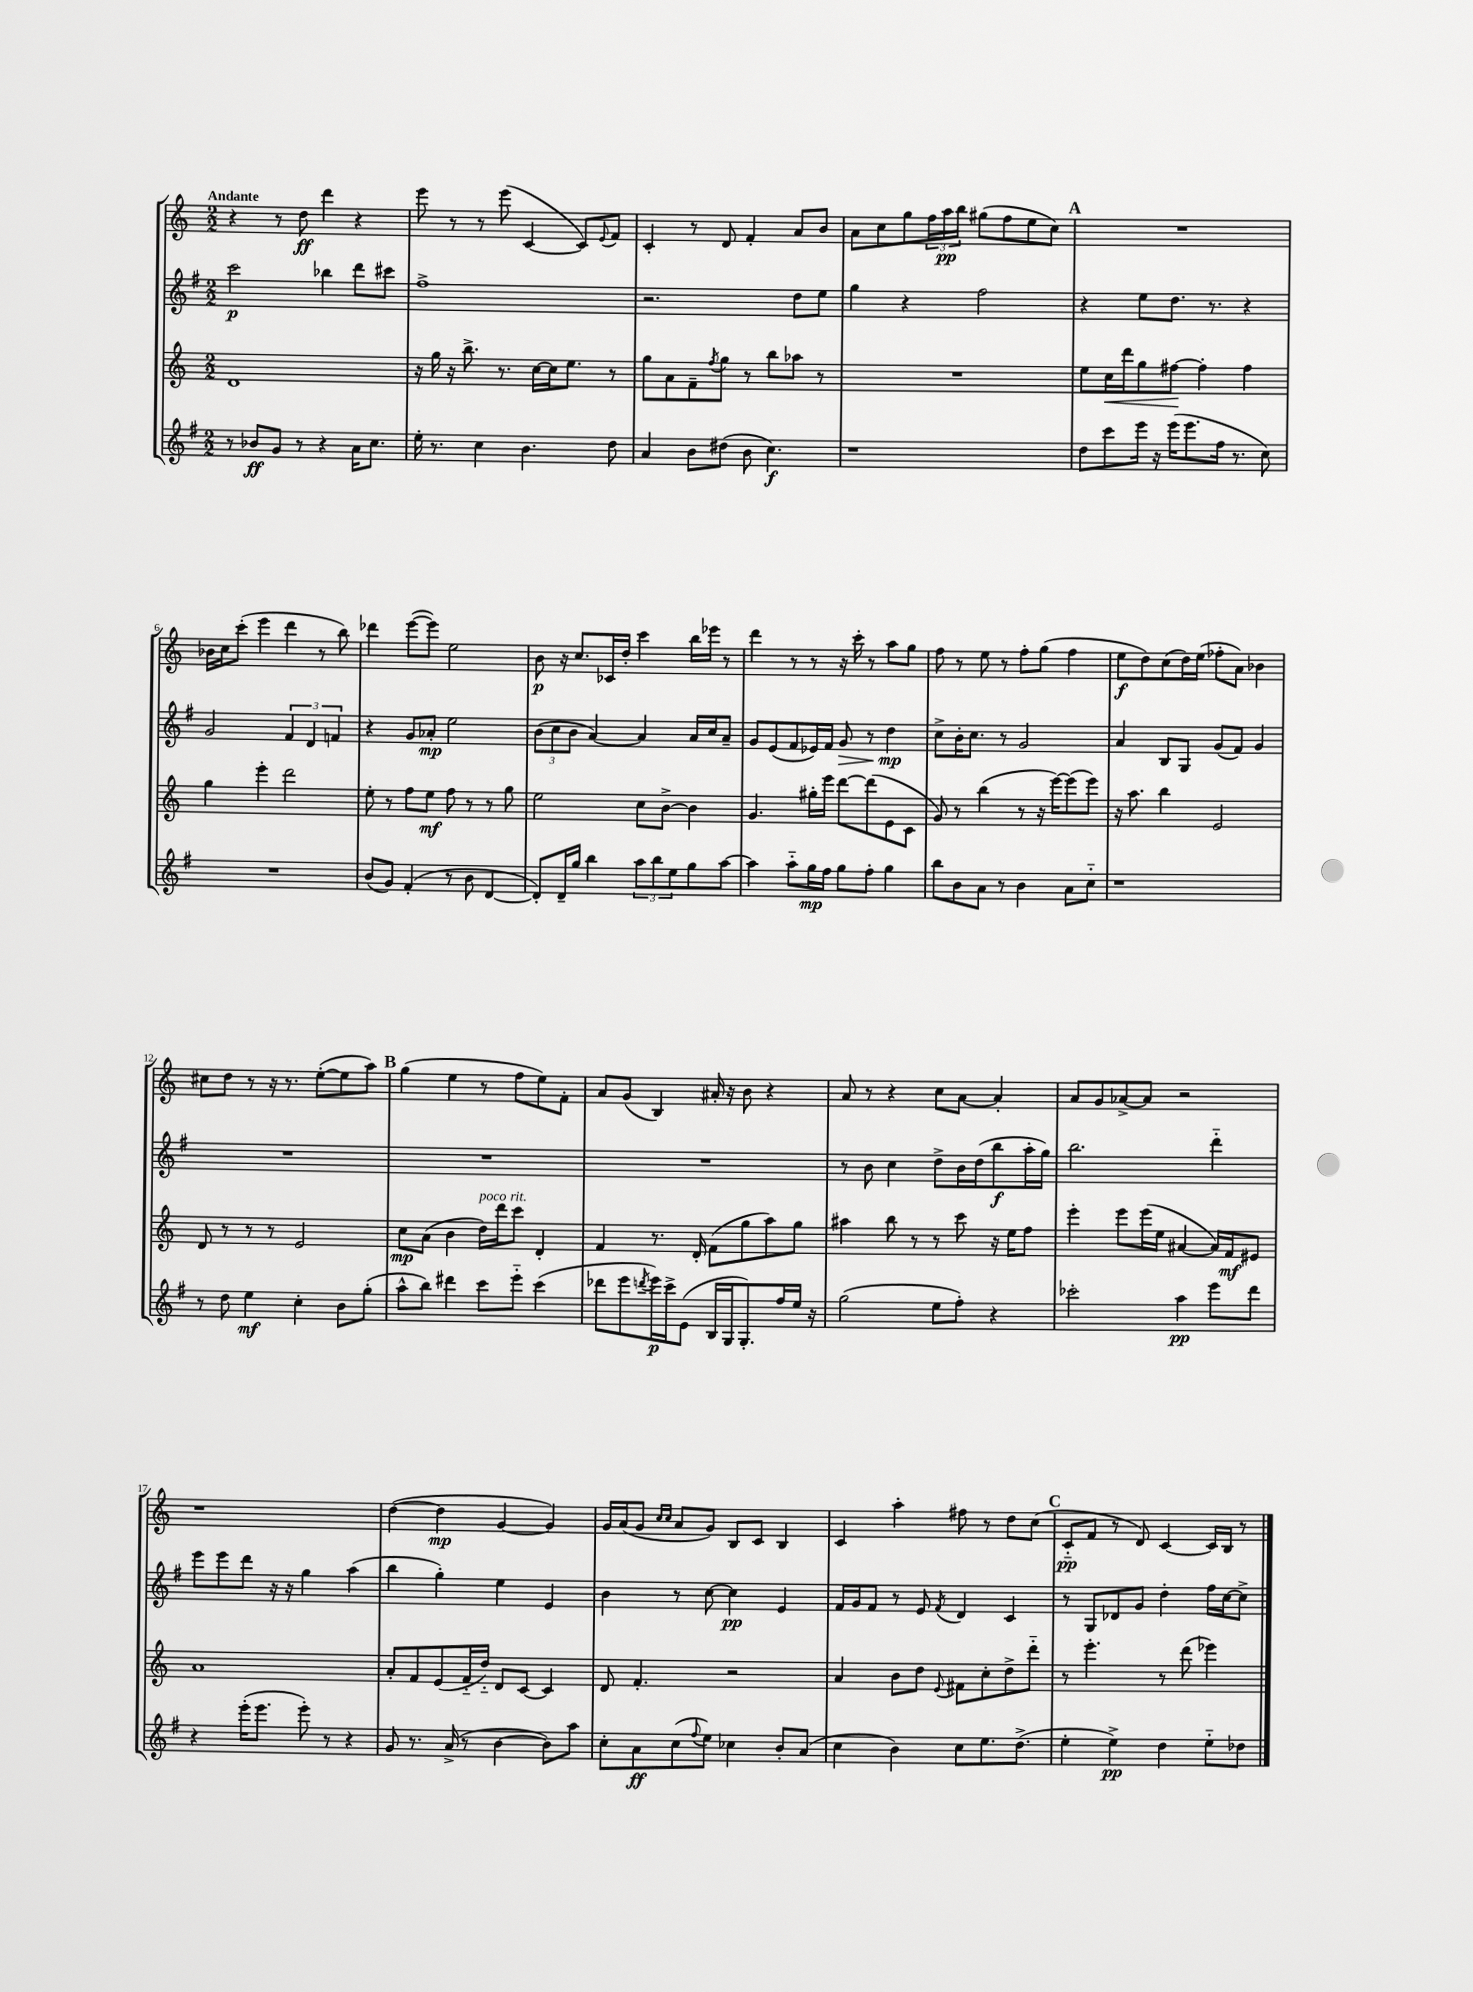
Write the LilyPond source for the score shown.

<<
\new StaffGroup <<
\new Staff = "s0" {
    \clef treble \key c \major \numericTimeSignature \time 2/2 \tempo "Andante"
    r4 r8 d''8\ff d'''4 r4 |
    e'''8 r8 r8 e'''8( c'4~ c'8) \appoggiatura { e'8 } f'8 |
    c'4-. r8 d'8 f'4-. a'8 b'8 |
    a'8 c''8 g''8 \tuplet 3/2 { f''16 a''16\pp b''16 } gis''8( f''8 e''8 c''8) |
    \mark \markup { \bold "A" } R1 |
    bes'16 c''16 c'''8-.( e'''4 d'''4 r8 b''8) |
    des'''4 e'''8~( e'''8) e''2 |
    b'8\p r16 c''8. ces'16 d''16-. c'''4 b''16 ees'''16 r8 |
    d'''4 r8 r8 r16 c'''16-. r8 a''8 g''8 |
    f''8 r8 e''8 r8 f''8-. g''8( f''4 |
    e''8\f d''8) c''8( d''16) e''16( fes''8-. a'8) bes'4 |
    cis''8 d''8 r8 r16 r8. e''8~-.( e''8 a''8) |
    \mark \markup { \bold "B" } g''4( e''4 r8 f''8 e''8) f'8-. |
    a'8 g'8( b4) ais'16-. r16 b'8 r4 |
    a'8 r8 r4 c''8 a'8~ a'4-. |
    a'8 g'8 aes'8~-> aes'8 r2 |
    r1 |
    d''4~( d''4\mp g'4~ g'4) |
    g'16 a'16( g'8 \grace { c''16 c''16 } a'8 g'8) b8 c'8 b4 |
    c'4 a''4-. fis''8 r8 d''8 c''8( |
    \mark \markup { \bold "C" } c'8-_\pp f'8 r8 d'8) c'4~ c'16 b16 r8 \bar "|." |
}
\new Staff = "s1" {
    \clef treble \key g \major \numericTimeSignature \time 2/2
    c'''2\p bes''4 d'''8 cis'''8 |
    fis''1-> |
    r2. d''8 e''8 |
    g''4 r4 fis''2 |
    \mark \markup { \bold "A" } r4 e''8 d''8. r8. r4 |
    g'2 \tuplet 3/2 { fis'4 d'4 f'4 } |
    r4 g'8 aes'8-.\mp e''2 |
    \tuplet 3/2 { b'8( c''8 b'8 } a'4~) a'4 a'16 c''16 a'8-- |
    g'8 e'8( fis'8 ees'16) fis'16 g'8\> r8 d''4\mp\! |
    c''8-> b'16-. c''8. r8 g'2 |
    a'4 b8 g8 g'8( fis'8) g'4 |
    R1 |
    \mark \markup { \bold "B" } R1 |
    R1 |
    r8 b'8 c''4 d''8-> b'16 d''16( b''8\f a''16-. g''16) |
    b''2. d'''4-_ |
    e'''8 e'''8 d'''8 r16 r16 g''4 a''4( |
    b''4 g''4-.) e''4 e'4 |
    b'4 r8 c''8~ c''4\pp e'4 |
    fis'16 g'16 fis'8 r8 e'8 \acciaccatura { fis'8 } d'4 c'4 |
    \mark \markup { \bold "C" } r8 g8 des'8 g'8 d''4-. fis''16 c''16~ c''8-> \bar "|." |
}
\new Staff = "s2" {
    \clef treble \key c \major \numericTimeSignature \time 2/2
    d'1 |
    r16 g''16 r16 b''8.-> r8. c''16~ c''16 e''8. r8 |
    g''8 a'8 f'8-- \acciaccatura { f''8 } g''8 r8 b''8 aes''8 r8 |
    R1 |
    \mark \markup { \bold "A" } e''8 c''16\< d'''16 g''8 fis''8~\! fis''4-. fis''4 |
    g''4 e'''4-. d'''2 |
    e''8-. r8 f''8 e''8\mf f''8 r8 r8 g''8 |
    e''2 c''8 b'8~-> b'4 |
    g'4. gis''16-. e'''16 d'''8~ d'''8( e'8 c'8 |
    g'8) r8 b''4( r8 r16 e'''16~) e'''8( e'''8) |
    r16 a''8. b''4 e'2 |
    d'8 r8 r8 r8 e'2 |
    \mark \markup { \bold "B" } c''8\mp a'8( b'4 d''16^\markup { \italic "poco rit." }) d'''16 c'''8 d'4-. |
    f'4 r8. d'16-. f'8( g''8 a''8) g''8 |
    ais''4 b''8 r8 r8 c'''8 r16 e''16 f''8 |
    e'''4-. e'''8 e'''16( e''16 ais'4~ ais'16) f'16\mf eis'8 |
    a'1 |
    a'8-. f'8 e'8( f'16-_ d''16-_) d'8 c'8~ c'4 |
    d'8 f'4.-. r2 |
    a'4 b'8 d''8 \appoggiatura { e'8 } fis'8 c''8-. d''8-> d'''8-_ |
    \mark \markup { \bold "C" } r8 e'''4.-. r8 d'''8( ees'''4) \bar "|." |
}
\new Staff = "s3" {
    \clef treble \key g \major \numericTimeSignature \time 2/2
    r8 bes'8\ff g'8 r8 r4 a'16 c''8. |
    e''16-. r8. c''4 b'4. d''8 |
    a'4 b'8 dis''8( b'8 c''4.\f) |
    r1 |
    \mark \markup { \bold "A" } d''8 c'''8 e'''16 r16 e'''16( e'''8. fis''16 r8. c''8) |
    R1 |
    b'8( g'8) fis'4-.( r8 b'8 d'4~ |
    d'8-.) d'16-- g''16 b''4 \tuplet 3/2 { a''8 b''8 e''8 } g''8 a''8~ |
    a''4 a''8-_ g''16\mp fis''16 g''8 fis''8-. g''4 |
    b''8 b'8 a'8 r8 b'4 a'8 c''8-_ |
    r1 |
    r8 d''8 e''4\mf c''4-. b'8 g''8-.( |
    \mark \markup { \bold "B" } a''8-^ b''8) dis'''4 c'''8 e'''8-_ c'''4( |
    des'''8 e'''8 \acciaccatura { d'''8 } e'''16\p) c'''16-> e'8( b16 g16 g8.-.) fis''16 e''16 r16 |
    g''2( e''8 fis''8-.) r4 |
    ces'''2-. a''4\pp e'''8 d'''8 |
    r4 e'''16-.( e'''8. e'''8-.) r8 r4 |
    g'8 r8. a'16->( r8 b'4~ b'8) a''8 |
    c''8-. a'8\ff c''8( \appoggiatura { fis''8 } e''8) ces''4 b'8-. a'8( |
    c''4 b'4) c''8 e''8. d''8.->( |
    \mark \markup { \bold "C" } e''4-. e''4->\pp) d''4 e''8-_ des''8 \bar "|." |
}
>>
>>
